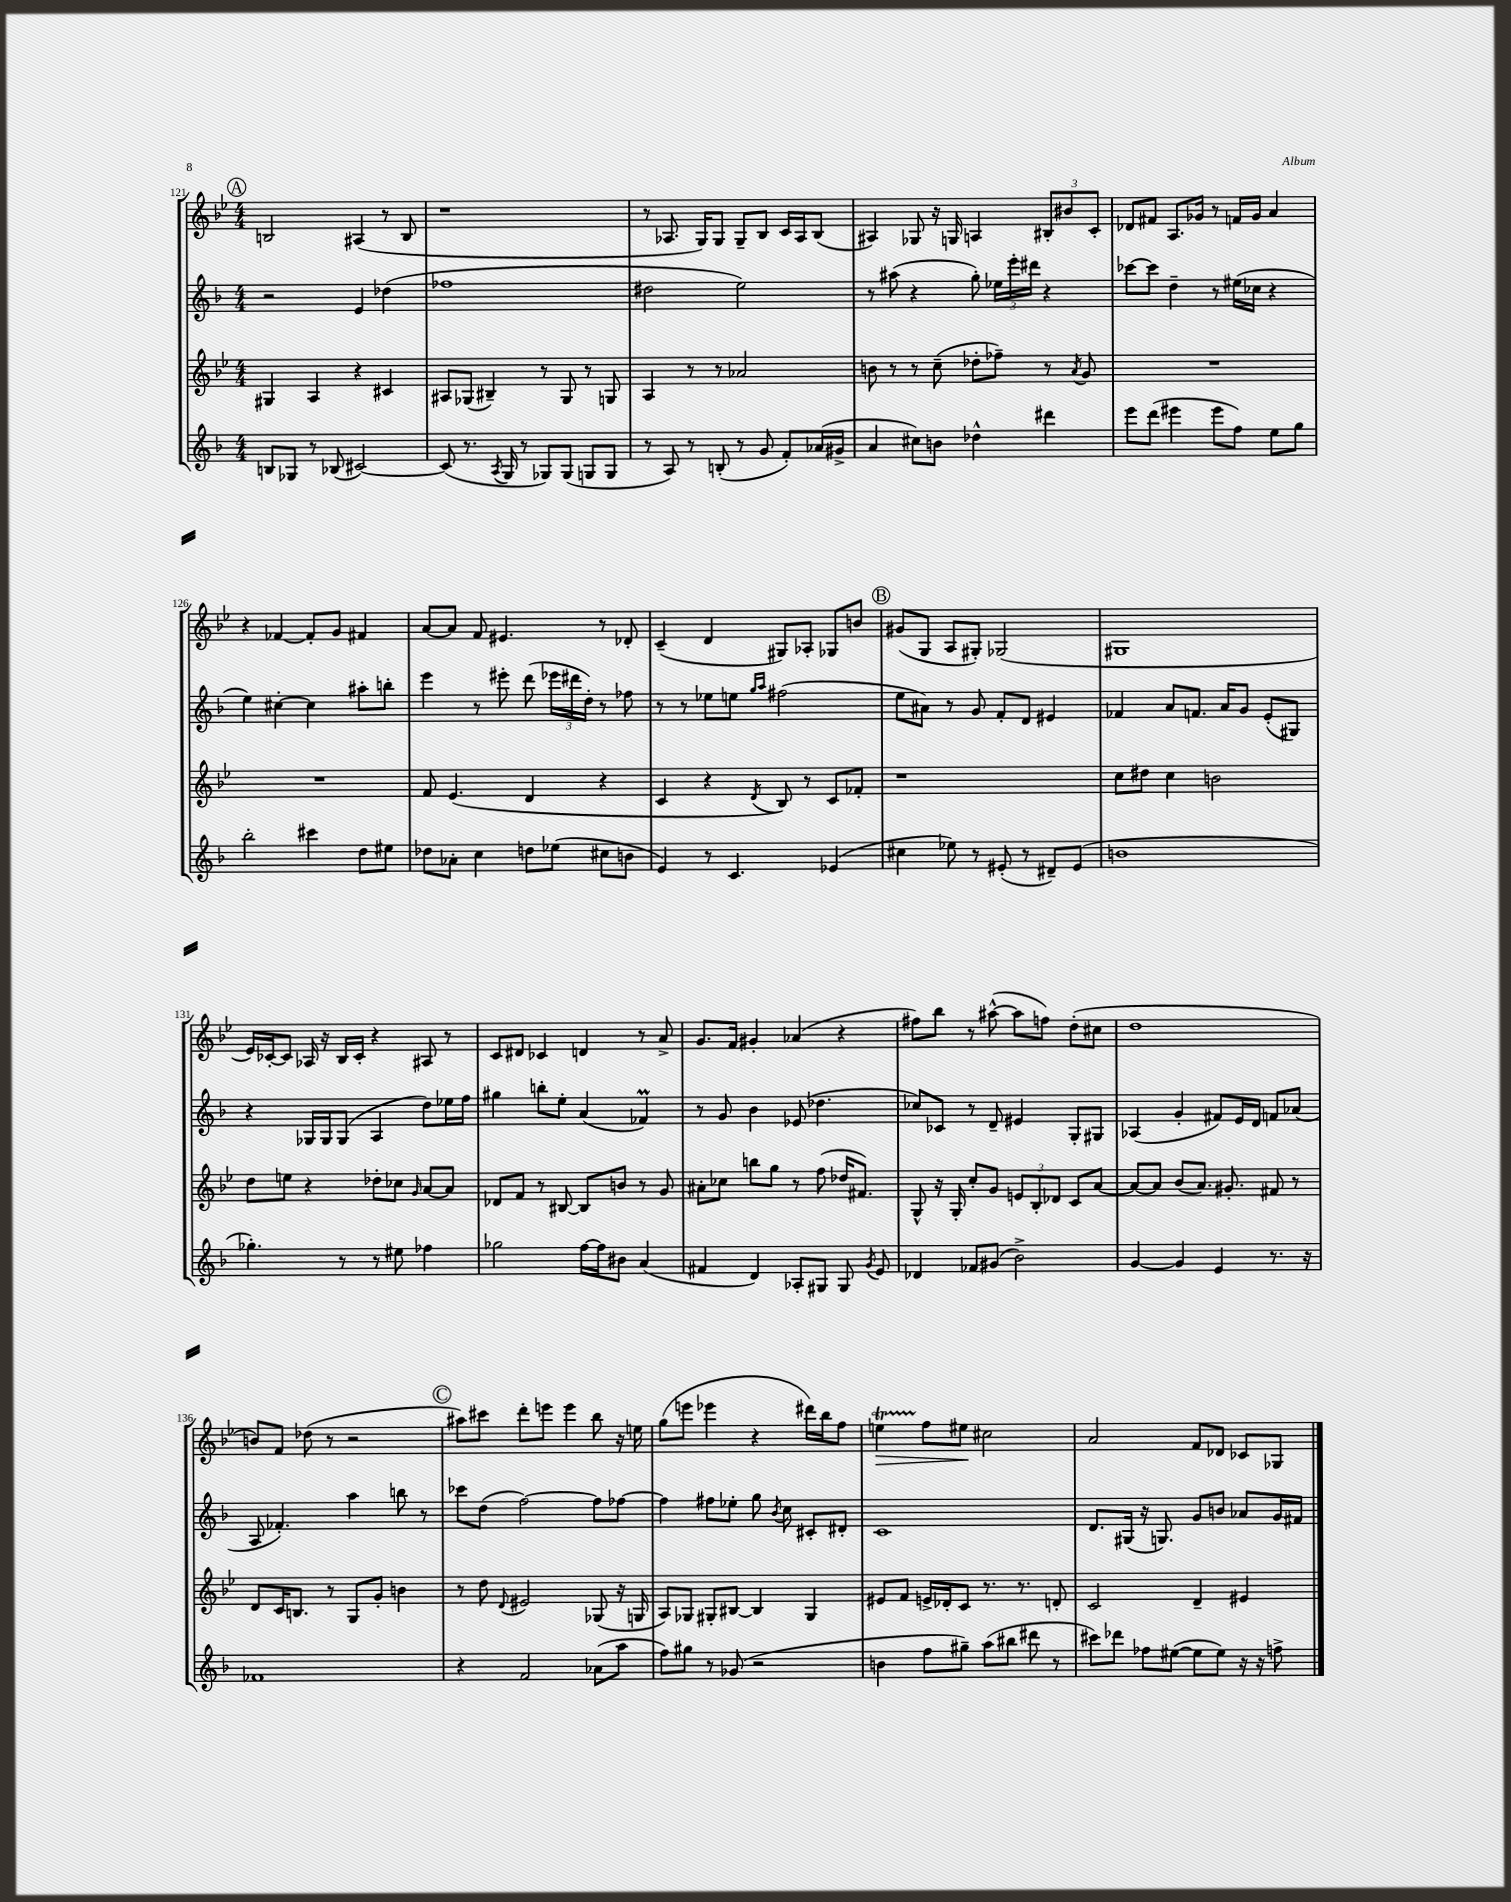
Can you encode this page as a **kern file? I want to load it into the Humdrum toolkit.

**kern	**kern	**kern	**kern
*staff4	*staff3	*staff2	*staff1
*clefG2	*clefG2	*clefG2	*clefG2
*k[b-]	*k[b-e-]	*k[b-]	*k[b-e-]
*M4/4	*M4/4	*M4/4	*M4/4
8B	4G#	2r	2B
8G-	.	.	.
8r	4A	.	.
(8B-	.	.	.
[2c#)	4r	4e	(4A#
.	4c#	(4dd-	8r
.	.	.	8B
=	=	=	=
(8c#]	8A#	1ff-	1r
8.r	(8G-	.	.
.	4B#~)	.	.
8qA	.	.	.
16G	.	.	.
8r	.	.	.
8G-)	8r	.	.
(8G-	8G-	.	.
8G	8r	.	.
8G	8G	.	.
=	=	=	=
8r	4A	2dd#	8r
8A)	.	.	8.A-
8r	8r	.	.
.	.	.	16G)
(8B'	8r	.	8G
8r	2a-	2ee)	8G~
8g	.	.	8B-
8f')	.	.	16c
.	.	.	16A-
(16a-	.	.	(8B-
16g#^	.	.	.
=	=	=	=
4a	8b	8r	4A#)
.	8r	(8aa#	.
8cc#)	8r	4r	8G-
8b	(8cc~	.	16r
.	.	.	16G
4dd-^^	8dd-'	8gg')	4A
.	8ff-~)	24ee-	.
.	.	24eee'	.
.	.	24ddd#	.
4ddd#	8r	4r	12B#'
.	.	.	12b#
.	8qa	.	.
.	8g	.	.
.	.	.	12c'
=	=	=	=
8eee	1r	[8ccc-	8d-
(8ddd	.	8ccc-]	8f#
4eee#	.	4dd~	8.A
.	.	.	16g-
8eee#	.	8r	8r
8ff)	.	(16ee#	16f
.	.	16cc-	16g-
8ee	.	4r	4a
8gg	.	.	.
=	=	=	=
2bb-'	1r	4ee)	4r
.	.	[4cc#'	[4f-
4ccc#	.	4cc#]	8f-']
.	.	.	8g
8dd	.	8aa#'	4f#
8ee#	.	8bb'	.
=	=	=	=
8dd-	8f	4eee	[8a
8a-'	(4.e-	.	8a]
4cc	.	8r	8f
.	.	8eee#'	4.e#
8dd	4d	(8ddd	.
(8ee-	.	24eee-	.
.	.	24ddd#	.
.	.	24dd')	.
8cc#	4r	8r	8r
8b	.	8ff-	8d-'
=	=	=	=
4e)	4c	8r	(4c~
.	.	8r	.
8r	4r	8ee-	4d
4.c	.	8ee	.
.	.	16qqgg	.
.	8qd	16qqaa	.
.	8B-)	(2ff#	8G#)
.	8r	.	8A-'
(4e-	8c	.	8G-
.	8f-'	.	8b
=	=	=	=
4cc#	1r	8ee	(8g#
.	.	8a#)	8G
8ee-)	.	8r	8A
8r	.	8g	8G#')
(8e#'	.	8f'	(2G-
8r	.	8d	.
8d#~)	.	4e#	.
(8e#	.	.	.
=	=	=	=
1b	8cc	4f-	1G#
.	8dd#	.	.
.	4cc	8a	.
.	.	8.f	.
.	2b	.	.
.	.	16a	.
.	.	8g	.
.	.	(8e'	.
.	.	8G#)	.
=	=	=	=
4.gg-')	8dd	4r	16e-)
.	.	.	[16c-'
.	8ee	.	8c-]
.	4r	16G-	16A-
.	.	16G-	16r
8r	.	(8G-	16B-
.	.	.	16c-'
8r	8dd-'	4A	4r
8ee#	8cc-	.	.
.	16qqg	.	.
4ff-	[8a	8dd)	8A#
.	8a]	16ee-	8r
.	.	16ff	.
=	=	=	=
2gg-	8d-	4gg#	8c
.	8f	.	8d#
.	8r	8bb'	4c-
.	[8B#	8ee'	.
[16ff	8B#]	(4a	4d
16ff]	.	.	.
8b#	8b	.	.
(4a	8r	4f-)	8r
.	8g	.	8a^
=	=	=	=
4f#	8a#'	8r	8.g
.	8cc-	8g	.
.	.	.	16f
4d)	8bb	4b-	4g#'
.	8gg	.	.
8A-'	8r	(8e-	(4a-
8G#	(8ff	4.dd-	.
8G#	16dd-	.	4r
.	8.f#)	.	.
8qg	.	.	.
8e	.	.	.
=	=	=	=
4d-	8G^^	8cc-)	8ff#)
.	16r	8c-	8bb-
.	16G'	.	.
8f-	8cc'	8r	8r
(8g#	8g	8d~	([8aa#^^
2b-^)	12e	4e#	8aa#]
.	12B-'	.	.
.	.	.	8ff)
.	12d-	.	.
.	8c	8G'	(8dd'
.	[8a	8G#	8cc#
=	=	=	=
[4g	8a_	(4A-	1dd
.	8a]	.	.
4g]	(8b-	4g'	.
.	8.a)	.	.
4e	.	8f#)	.
.	8.g#'	.	.
.	.	16e	.
.	.	16d	.
8.r	8f#	8f	.
.	8r	(8a-	.
16r	.	.	.
=	=	=	=
1f-	8d	8A	8b)
.	16c	4.f-')	8f
.	8.B	.	.
.	.	.	(8dd-
.	8r	.	8r
.	8G	4aa	2r
.	8g'	.	.
.	4b	8bb	.
.	.	8r	.
=	=	=	=
4r	8r	8ccc-	8aa#)
.	8dd	(8dd	8ccc#
.	8qqd	.	.
2f	2e#	[2ff)	8ddd'
.	.	.	8eee
.	.	.	4eee
(8a-	(8G-	8ff]	8bb-
8aa	16r	[8ff-	16r
.	16G	.	16ee
=	=	=	=
8ff)	8A)	4ff-]	(8gg
8gg#	8G-	.	8eee
8r	8G#'	8ff#	4eee-
(8g-	[8B#	8ee-'	.
2r	4B#]	8gg	4r
.	.	8qb-	.
.	.	8cc	.
.	4G#	8c#'	16ddd#)
.	.	.	16bb-
.	.	8d#'	8ff
=	=	=	=
4b	8e#	1c	4ee
.	8f	.	.
8ff	16e^	.	8ff
.	16d-'	.	.
8gg#~)	8c	.	8ee#
(8aa	8.r	.	2cc#
8bb#	.	.	.
.	8.r	.	.
8ddd#	.	.	.
8r	8d'	.	.
=	=	=	=
8ccc#)	2c	8.d	2a
8ddd-	.	.	.
.	.	(16G#	.
8ff-	.	16r	.
.	.	8.G)	.
([8ee#	.	.	.
8ee#]	4d~	8g	8f
8ee#)	.	8b	8d-
16r	4e#	8a-	8c-
16r	.	.	.
8ff^	.	16g	8G-
.	.	16f#	.
==	==	==	==
*-	*-	*-	*-
